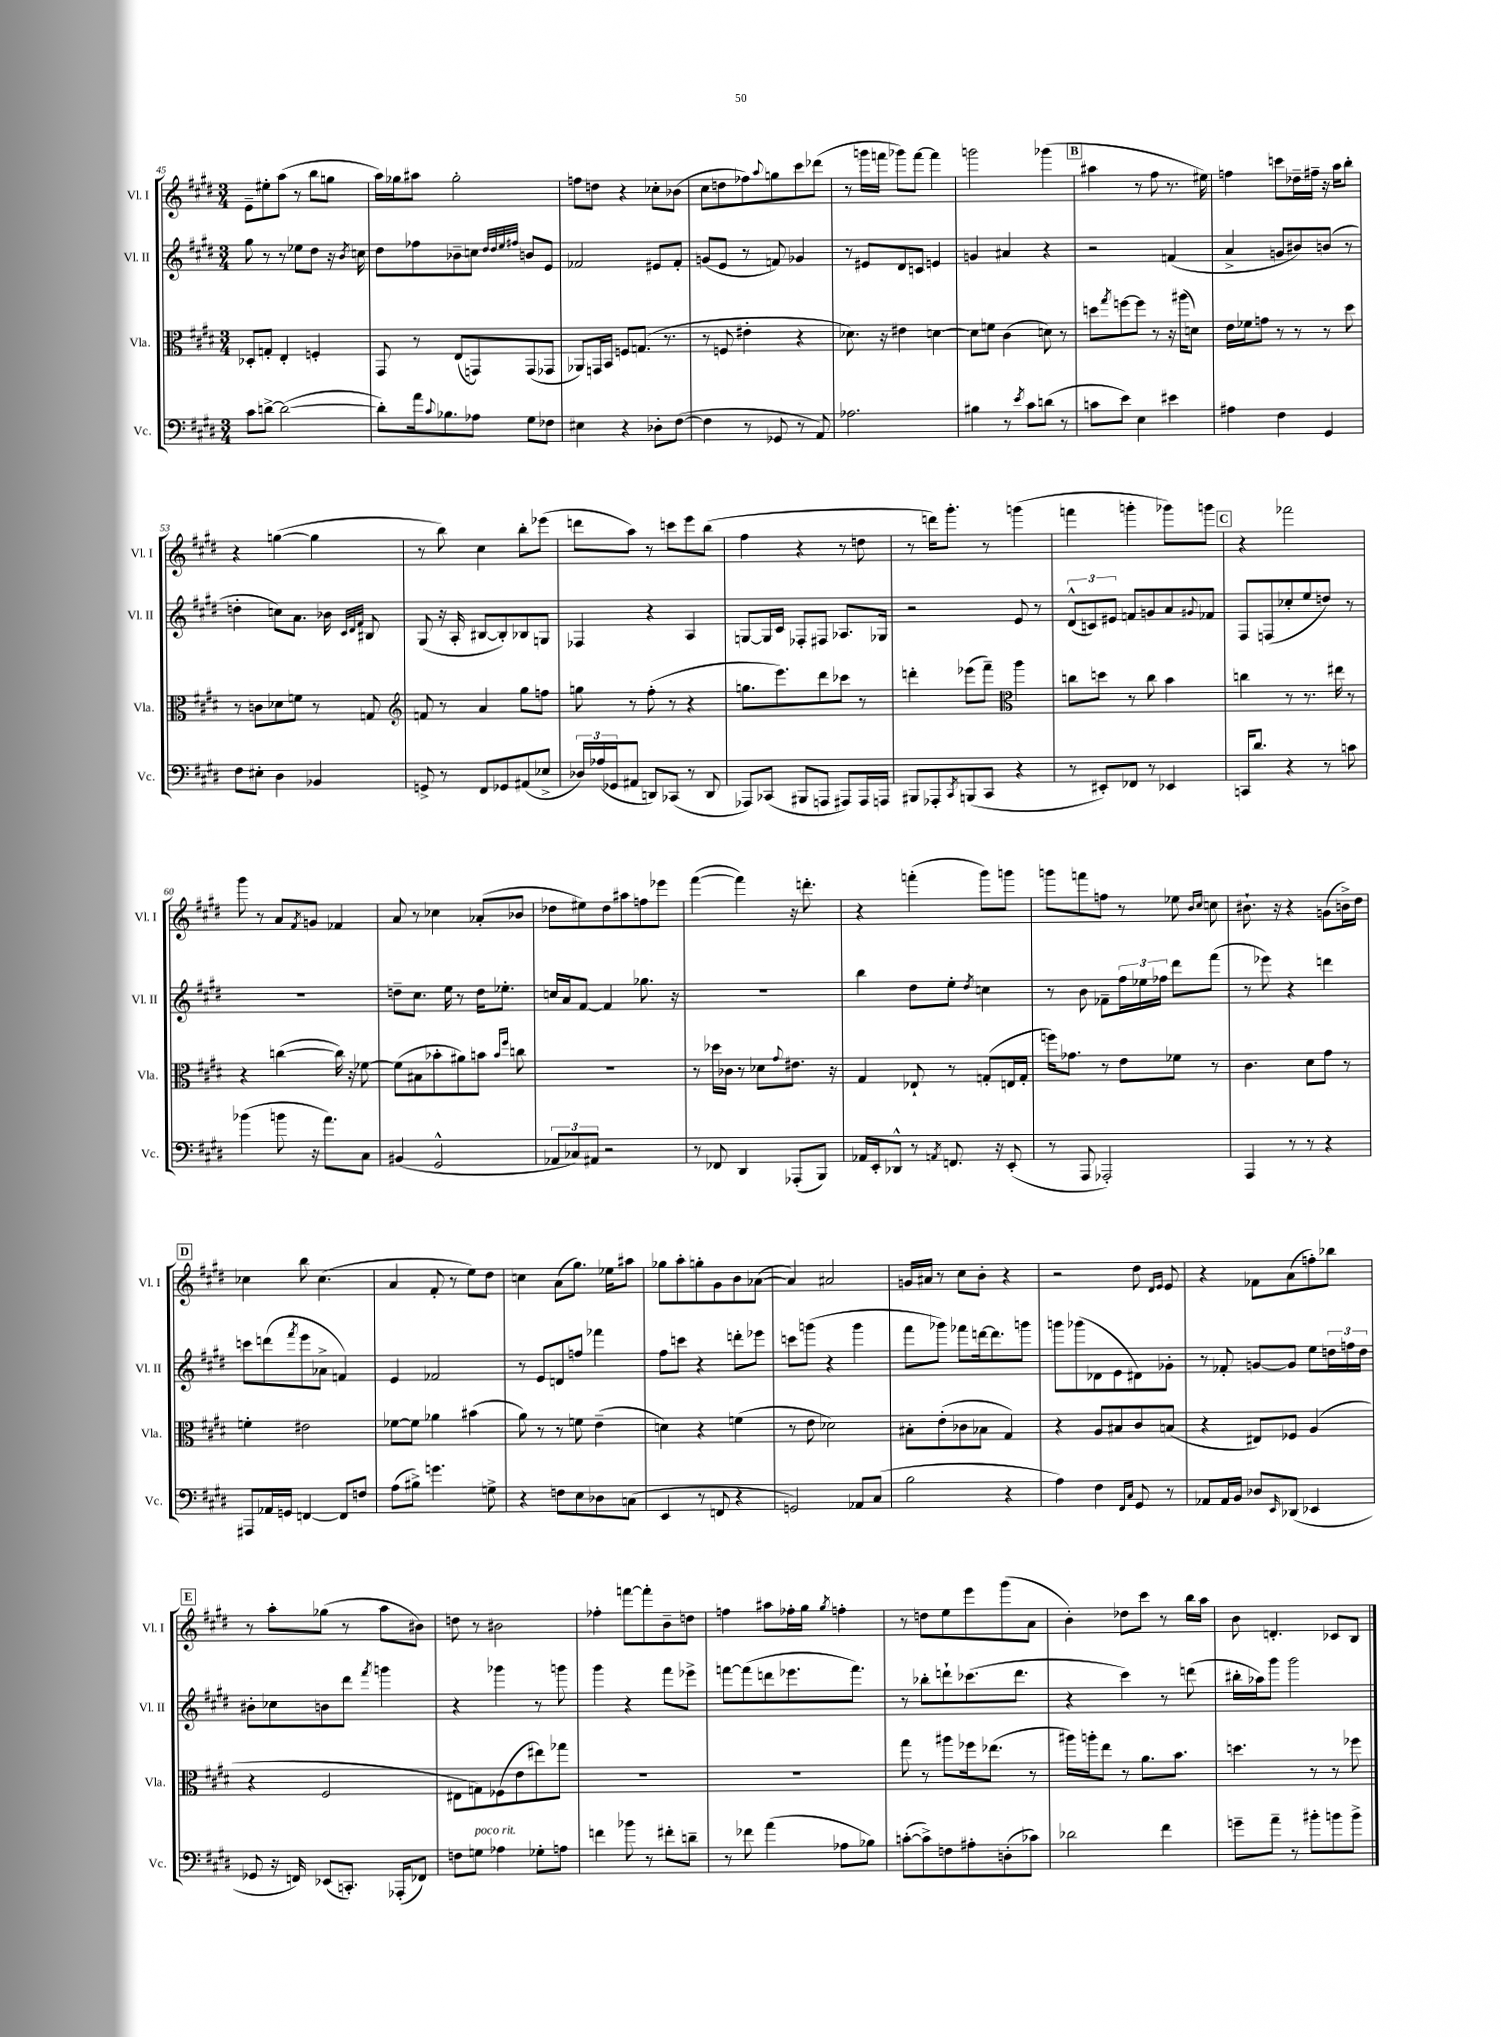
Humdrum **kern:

**kern	**kern	**kern	**kern
*part4	*part3	*part2	*part1
*staff4	*staff3	*staff2	*staff1
*I"Vc.	*I"Vla.	*I"Vl. II	*I"Vl. I
*I'Vc.	*I'Vla.	*I'Vl. II	*I'Vl. I
*clefF4	*clefC3	*clefG2	*clefG2
*k[f#c#g#d#]	*k[f#c#g#d#]	*k[f#c#g#d#]	*k[f#c#g#d#]
*M3/4	*M3/4	*M3/4	*M3/4
=45	=45	=45	=45
8c#\L	8D-X'/L	8gg#\	8e~\L
[8dn^\J	8Gn'/J	8r	8ee#X'\
(2d\_	4E'/	8r	(8aa\J
.	.	8ee-X\L	8r
.	4Fn'/	8dd#\J	8bb\L
.	.	16r	8ggn\J
.	.	8qb/	.
.	.	16ccn\	.
=46	=46	=46	=46
8d'\L])	8GG#/	8dd#\L	16aa\LL)
.	.	.	16gg-X\J
16a\k	8r	8ff-X\	8aa#X\J
8qqc#/	.	.	.
8.B-X\	.	.	.
.	(8E/L	8b-X~\	2gg-'\
8A-X\J	8GGn/)	8ccn\J	.
.	.	32qqdd#/LLL	.
.	.	32qqdd#/	.
.	.	32qqee/	.
.	.	32qqff#X/JJJ	.
8G#\L	(8GG/	8bn/L	.
8F-X\J	8GG-X/J	8e/J	.
=47	=47	=47	=47
4E#X\	8AA-X/L)	2f-X/	8ffn\L
.	16GGn/L	.	8ddn\J
.	16BB/JJ	.	.
4r	8Fn/L	.	4r
.	(8.Gn/J	.	.
8D-X'\L	.	8e#X/L	8cc-X'\L
.	8.r	.	.
([8F#\J	.	8f-'/J	(8b-X\J
=48	=48	=48	=48
4F#\]	8r	(8gn/L	8cc#\L
.	8Fn/	8e/J	8ddn\
8r	4e#X'\	8r	8ff-X\)
.	.	.	8qqaa/
8GG-X/	.	8fn/)	8ggn\
8r	4r	4g-X/	8ccc#\
8AA/)	.	.	(8ddd-X\J
=49	=49	=49	=49
2.A-X\	8.d-X\)	8r	8r
.	.	8e#X/L	16gggn\LL
.	16r	.	16fffn\JJ
.	4e#X\	8d#/	8ggg-X\L)
.	.	8cn/J	[8fff\J
.	[4dn\	4en/	4fff\]
=50	=50	=50	=50
4B#X\	8d\L]	4gn/	2gggn\
.	8fn\J	.	.
8r	(4c#\	4a#X/	.
8qe/	.	.	.
8c#\L	.	.	.
(8dn\J	8dn\)	4r	(4ggg-X\
8r	8r	.	.
!!LO:REH:place=s1:t=B
=51	=51	=51	=51
8cn\L	8ddn\L	2r	4aa#X\
.	8qgg#/	.	.
8e\J)	[8ffn\	.	.
4E\	8ff\J]	.	8r
.	8r	.	8ff#\
4e#X\	16r	(4fn/	8.r
.	(16aa#X\KL	.	.
.	8dn\J)	.	.
.	.	.	16ee#X\)
=52	=52	=52	=52
4A#X\	16e\LL	4a^/	4ffn\
.	16f-X\J	.	.
.	8gn\J	.	.
4F#\	8r	8gn/L	8cccn\L
.	8r	8b#X/)	16dd-X~\L
.	.	.	16ff#X~\JJ
4GG#/	8r	(8bn/J	16r
.	.	.	16aa\KL
.	8dd#\	8r	8bb'\J
!!LO:LB:g=z
=53	=53	=53	=53
8F#\L	8r	4ddn'\	4r
8E#X'\J	8cn\L	.	.
4D#\	8d-X\	8ccn\L)	([4ggn\
.	8fn\J	8.a\J	.
4BB-X/	8r	.	4gg\]
.	.	16b-X\	.
.	.	32qqc#/LLL	.
.	.	32qqd#/	.
.	.	32qqf#/JJJ	.
.	8Gn/	8B#X/	.
=54	=54	=54	=54
*	*clefG2	*	*
8GGn^/	8fn/	(8G#/	8r
8r	8r	16r	8bb\)
.	.	16A'/	.
8FF#/L	4a/	[8B#X/L	4cc#\
8GG-X/	.	8B#'/])	.
(8AA#X/	8gg#\L	8B-X/	8bb'\L
8E-X^/J	8ffn\J	8Gn/J	(8eee-X\J
=55	=55	=55	=55
24D-X/LL)	8ggn\	4F-X/	8dddn\L
(24A-X/	.	.	.
24GG-X/J	.	.	.
8AA#X/J	8r	.	8aa\J)
8DDn/L)	(8ff#'\	4r	8r
(8CC-X/J	8r	.	8cccn\L
8r	4r	4A/	8eee\
8DD/	.	.	(8bb\J
=56	=56	=56	=56
8AAA-X/L)	8.ggn\L	[8Gn/L	4ff#\
(8CC-X/J	.	16G/L]	.
.	8.eee\)	16c#/JJ	.
8BBB#X/L	.	8F-X'/L	4r
8AAAn/J	8ddd#\	8F#X/J	.
8AAA#X/L)	8ccc-X\J	8.A-X/L	8r
16AAA#/L	8r	.	8ddn\
16AAAn/JJ	.	16G-X/Jk	.
=57	=57	=57	=57
8BBB#X/L	4dddn'\	2r	8r
8AAA-X'/	.	.	16dddn\KL)
.	.	.	8.ggg#'\J
8qCC#/	.	.	.
(8BBBn/	(8eee-X\L	.	.
8CC#/J	8fff#~\J)	.	8r
*	*clefC3	*	*
4r	4aa\	8e/	(4gggn\
.	.	8r	.
=58	=58	=58	=58
8r	8ccn\L	(12d#^^/L	4fffn\
.	.	12cn/)	.
8EE#X'/L)	8ddn\J	.	.
.	.	12e#X/J	.
8FF-X/J	8r	8fn/L	4gggn'\
8r	8cc\	8gn/	.
4EE-X/	4b\	8a/	8ggg-X\L)
.	.	8qqg#X/	.
.	.	8f-X/J	8gggn\J
!!LO:REH:place=s1:t=C
=59	=59	=59	=59
16CCn/KL	4ccn\	8F#/L	4r
8.d#/J	.	.	.
.	.	(8Fn/	.
4r	8r	8cc-X'/	2fff-X\
.	8.r	8ee/	.
8r	.	8ddn/J)	.
.	16ee#X\	.	.
8cn\	8r	8r	.
!!LO:LB:g=z
=60	=60	=60	=60
(4b-X\	4r	2.r	8ggg#\
.	.	.	8r
8bn\	([4ccn\	.	8a/L
.	.	.	8qf#/
16r	.	.	8gn/J
8.a\L)	.	.	.
.	16cc\])	.	4f-X/
.	16r	.	.
8C#\J	[8f-X\	.	.
=61	=61	=61	=61
(4BB#X/	(8f-\L]	8ddn~\L	8a/
.	8B#X\	8.cc#\J	8r
2GG#^^/	8b-X'\	.	4cc-X\
.	.	16ee\	.
.	8a#X\)	8r	.
.	8bn\J	16dd\KL	(8a-X'/L
.	.	8.ee-X'\J	.
.	16qqb/LL	.	.
.	16qqff#/JJ	.	.
.	8ccn\	.	8b-X/J
=62	=62	=62	=62
12AA-X/L	2.r	16ccn/LL	8dd-X\L
.	.	16a/J	.
12C-X/)	.	.	.
.	.	[8f#/J	8ee#X\)
12AA#X/J	.	.	.
2r	.	4f#/]	8dd-\
.	.	.	8aa#X\
.	.	8.gg-X\	8ffn\
.	.	.	8eee-X\J
.	.	16r	.
=63	=63	=63	=63
8r	8r	2.r	([4fff#\
8FF-X/	16dd-X\LL	.	.
.	16c-X\JJ	.	.
4DD#/	8r	.	4fff#\])
.	8d-X\L	.	.
.	8qqg#/	.	.
(8AAA-X'/L	8.e#X\J	.	16r
.	.	.	8.dddn'\
8BBB/J)	.	.	.
.	16r	.	.
=64	=64	=64	=64
16AA-X/LL	4G#/	4bb\	4r
16EE'/J	.	.	.
8DD-X^^/J	.	.	.
8r	8E-X`/	8dd#\L	(4fffn'\
8qAAn/	.	.	.
8.FFn/	8r	8ee'\J	.
.	.	8qdd#/	.
.	(8Gn'/L	4ccn\	8ggg#\L)
16r	.	.	.
(8EE'/	16En/L	.	8gggn\J
.	16G'/JJ	.	.
=65	=65	=65	=65
8r	16ffn\KL)	8r	8gggn\L
.	8.g-X\J	.	.
8AAA/	.	8b\	8fffn\
2AAA-X'/)	8r	8f-X~\L	8ffn\J
.	8e\L	24ff#\L	8r
.	.	24ee-X\	.
.	.	24ff-X\JJ	.
.	8f-X\J	8ddd#\L	8ee-X\
.	.	.	16qqb/LL
.	.	.	16qqcc#/JJ
.	8r	(8fff#\J	8ccn\
=66	=66	=66	=66
4AAA/	4.c#\	8r	8.b#X`\
.	.	8eee-X\)	.
.	.	.	16r
8r	.	4r	4r
8r	8d#\L	.	.
4r	8g#\J	4dddn\	(8gn\L
.	8r	.	16bn^\L)
.	.	.	16dd#\JJ
!!LO:LB:g=z
!!LO:REH:place=s1:t=D
=67	=67	=67	=67
8AAA#X/L	4fn'\	8cccn\L	4cc-X\
16AA-X/L	.	(8dddn\	.
16GGn/JJ	.	.	.
.	.	8qfff#/	.
[4FFn/	2e#X\	8eee\	8bb\
.	.	8a-X^\J	(4.cc-\
8FF/L]	.	4fn/)	.
8Fn/J	.	.	.
=68	=68	=68	=68
(8A\L	[8f-X\L	4e/	4a/
8B#X^\J)	8f-\J]	.	.
4.gn\	4a-X\	2f-X/	8f#'/
.	.	.	8r
.	(4b#X\	.	8ee\L)
8Gn^\	.	.	8dd#\J
=69	=69	=69	=69
4r	8a\)	8r	4ccn\
.	8r	8e/L	.
8Fn\L	8r	8dn/	(8a\L
8E\	8fn\	8ffn/J	8.gg#\J)
8D-X\	(4e~\	4fff-X\	.
.	.	.	16ee-X\KL
(8Cn\J	.	.	8aa#X\J
=70	=70	=70	=70
4EE/	4dn\)	8ff#\L	8gg-X\L
.	.	8cccn\J	8aa'\
8r	4r	4r	8ggn'\
8FFn/	.	.	8g#\
4r	(4fn\	8dddn'\L	8b\
.	.	8eee-X\J	([8a-X\J
=71	=71	=71	=71
2GGn/)	8r	8cccn\L	4a-/])
.	8e\	(8gggn\J	.
.	2d-X\)	4r	2a#X/
8AA-X/L	.	4ggg\	.
(8C#/J	.	.	.
=72	=72	=72	=72
2B\	8B#X'\L	8fff#\L	16gn/LL
.	.	.	16a#X/JJ
.	(8e'\	8ggg-X\J)	8r
.	8c-X\	8fff-X\L	8cc#\L
.	8B-X\J	[16dddn\k	8b'\J
.	.	8.ddd\]	.
4r	4G#/)	.	4r
.	.	8gggn\J	.
=73	=73	=73	=73
4A\)	4r	8gggn\L	2r
.	.	(8ggg-X\	.
4F#\	8A/L	8d-X\	.
.	8B#X/	8e\	.
16qqFF#/LL	.	.	.
16qqC#/JJ	.	.	.
8GG#/	8c#/	8d#X\)	8dd#\
.	.	.	16qqd#/LL
.	.	.	16qqe/JJ
8r	(8Bn/J	8g-X'\J	8e/
=74	=74	=74	=74
8AA-X/L	4r	8r	4r
16AA-/L	.	8f-X'/	.
16BB/JJ	.	.	.
8D-X/L	8E#X/L)	[8gn/L	8f-X\L
16qqEE/	.	.	.
(8DD-X/J	8F-X/J	8g/J]	(8a\
4EE-X/	(4A/	8ee\L	8ffn'\)
.	.	24ddn\L	8bb-X\J
.	.	24ffn\	.
.	.	24dd\JJ	.
!!LO:LB:g=z
!!LO:REH:place=s1:t=E
=75	=75	=75	=75
8GG-X/	4r	8b#X'\L	8r
16r	.	8cc-X\	8aa'\L
16FFn/)	.	.	.
(8EE-X/L	2F#/	8bn\	(8gg-X\J
8.CCn'/J)	.	8ddd#\J	8r
.	.	8qfff#/	.
.	.	4gggn\	8aa\L
(16AAA-X'/KL	.	.	.
8FF-X/J)	.	.	8b#X\J)
=76	=76	=76	=76
8Fn\L	8E#X\L	4r	8ddn\
!LO:TX:a:i:t=poco rit.	!	!	!
8Gn\J	8Gn\)	.	8r
4A-X\	(8F-X\	4ggg-X\	2b#X\
.	8e\	.	.
8G-X'\L	8ee#X\)	8r	.
8An\J	8gg-X\J	8gggn\	.
=77	=77	=77	=77
4fn\	2.r	4ggg#\	4ff-X'\
8b-X\	.	4r	[8fffn\L
8r	.	.	8fff'\]
8f#X'\L	.	8fff#\L	8b~\
8dn~\J	.	8eee-X^\J	8ddn\J
=78	=78	=78	=78
8r	2.r	[8fffn\L	4ffn\
8f-X\	.	(8fff\]	.
(4a\	.	8dddn\	8aa#X\L
.	.	8.eee-X\	16ff-X'\L
.	.	.	16gg#\JJ
.	.	.	8qgg#/
8A-X\L	.	.	4ffn'\
.	.	8.fff\J)	.
8B-X\J)	.	.	.
=79	=79	=79	=79
([8cn'\L	8gg#\	8r	8r
8c^\])	8r	8bb-X'\L	8ddn\L
8Fn\	8aa#X\L	8dddn`\	8ee\
8A#X'\	16ff-X\k	(8.ccc-X\	8eee\
.	(8.ee-X\J	.	.
(8Dn'\	.	.	(8ggg#\
.	.	8.ddd\J	.
8c-X\J)	8r	.	8a\J
=80	=80	=80	=80
2d-X\	16aa#X\LL)	4r	4b'\)
.	16aan'\J	.	.
.	8ee\J	.	.
.	8r	4ccc#\)	8dd-X\L
.	8.a\L	.	8ccc#\J
4f#\	.	8r	8r
.	8.b\J	.	.
.	.	(8dddn\	16bb\LL
.	.	.	16aa\JJ
=81	=81	=81	=81
8gn~\L	4.ddn\	16bb#X'\LL	8b\
.	.	16aa-X\J)	.
8a~\J	.	8ggg#\J	4.dn'/
8r	.	2ggg#\	.
8b#X'\L	8r	.	.
8bn\	8r	.	8c-X/L
8b^\J	8ff-X\	.	8B/J
==	==	==	==
*-	*-	*-	*-
